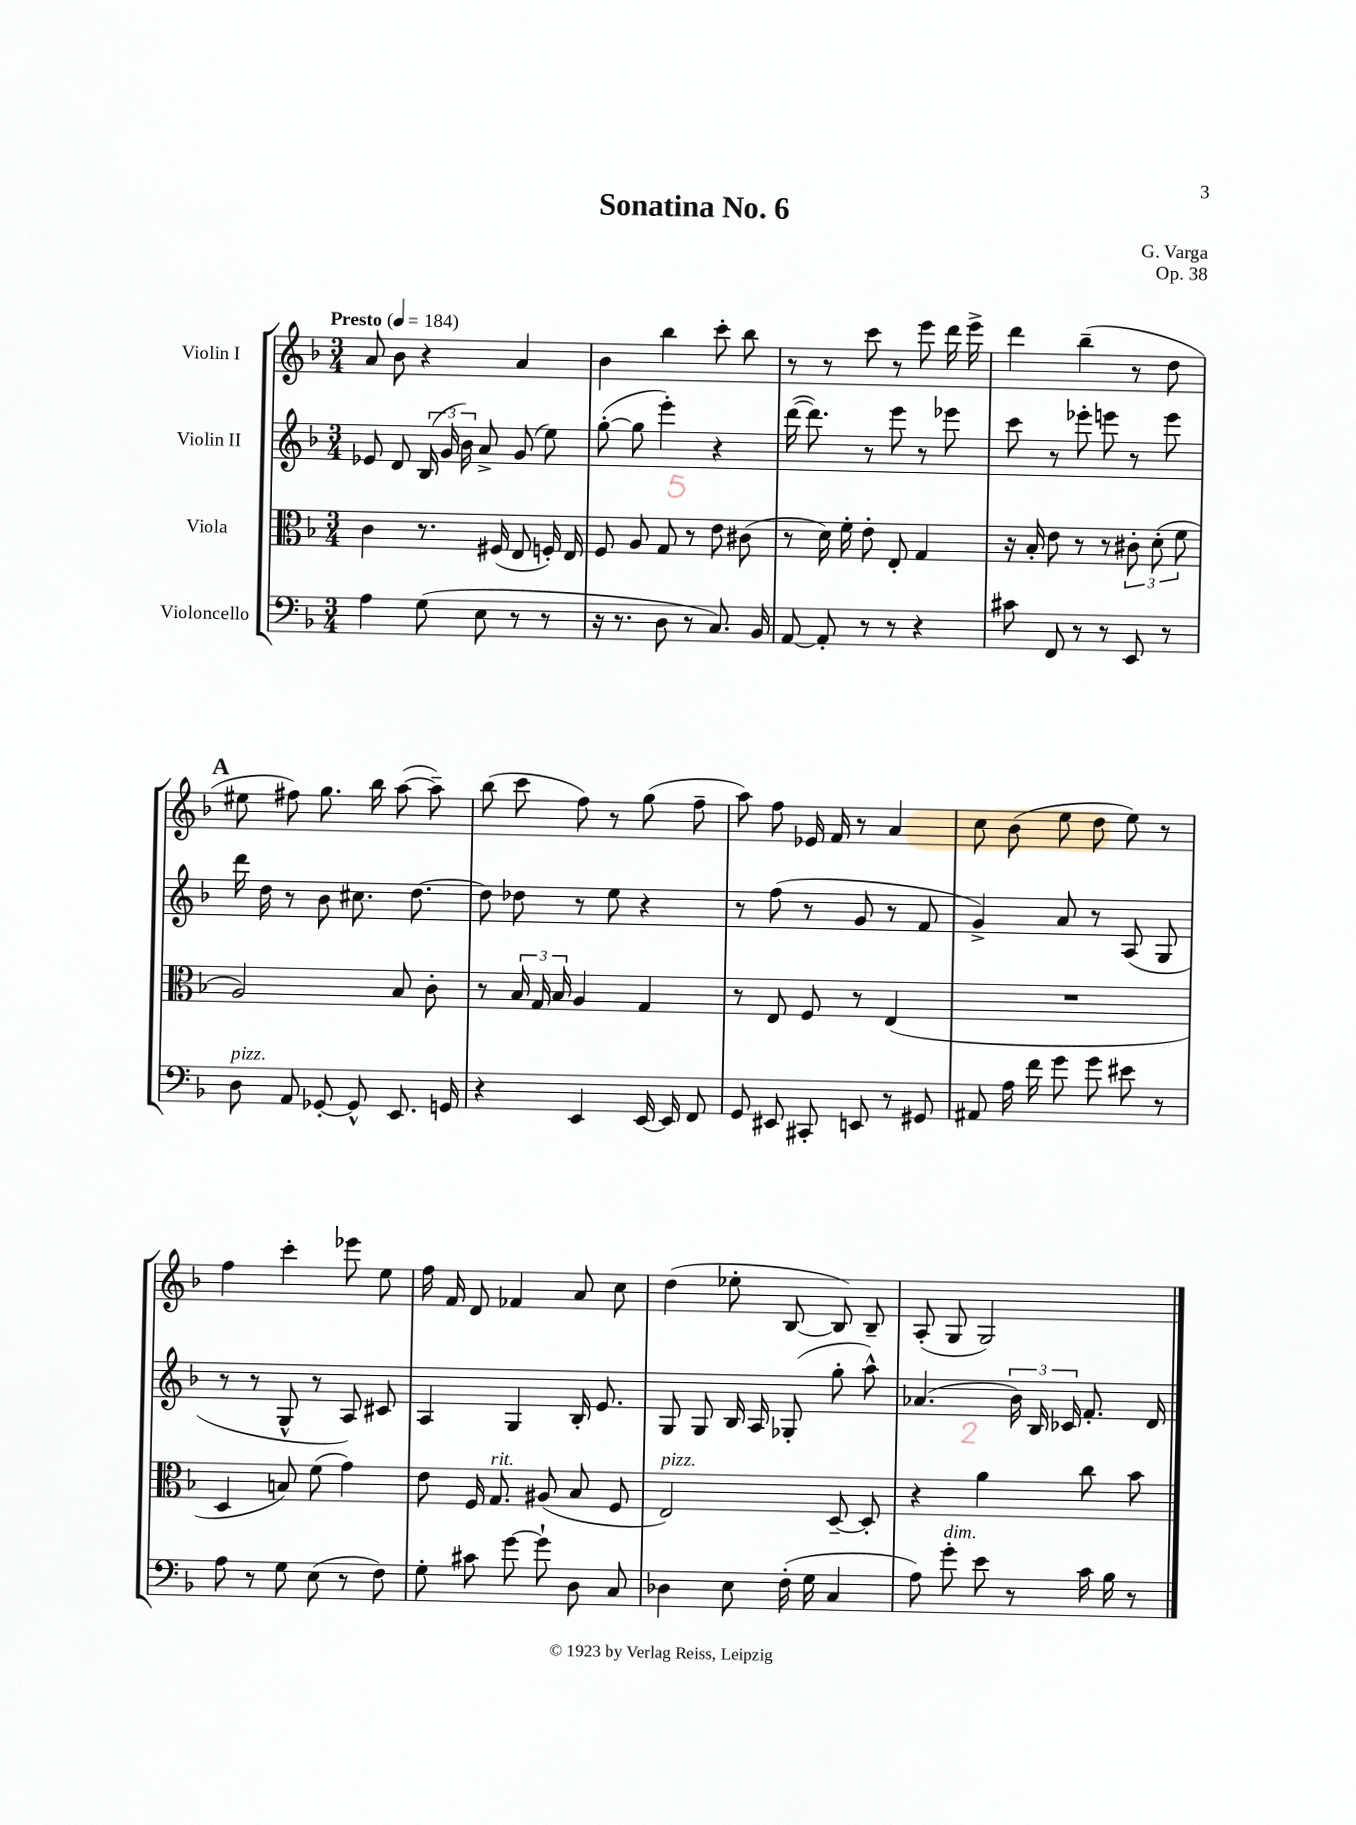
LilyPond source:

\header { title = "Sonatina No. 6" composer = "G. Varga" opus = "Op. 38" }
<<
\new StaffGroup <<
\new Staff = "s0" \with { instrumentName = "Violin I" } {
    \clef treble \key f \major \numericTimeSignature \time 3/4 \tempo "Presto" 4 = 184
    \autoBeamOff a'8 bes'8 r4 a'4 |
    bes'4 bes''4 c'''8-. bes''8 |
    r8 r8 c'''8 r8 e'''8 d'''16 e'''16-> |
    d'''4 bes''4--( r8 d''8 |
    \mark \markup { \bold "A" } eis''8 fis''8) g''8. bes''16 a''8~( a''8--) |
    bes''8( c'''8 f''8) r8 g''8( f''8-- |
    a''8) f''8 ees'16 f'16 r8 a'4 |
    c''8 bes'8( e''8 d''8 e''8) r8 |
    f''4 c'''4-. ees'''8 e''8 |
    f''16 f'16 d'8 fes'4 a'8 c''8 |
    d''4( ees''8-. bes8~ bes8) bes8-- |
    a8-.( g8 g2) \bar "|." |
}
\new Staff = "s1" \with { instrumentName = "Violin II" } {
    \clef treble \key f \major \numericTimeSignature \time 3/4
    \autoBeamOff ees'8 d'8 \tuplet 3/2 { bes16( g'16 bes'16) } a'8-> g'8( e''8) |
    g''8~-.( g''8 e'''4-.) r4 |
    d'''16~( d'''8.) r8 e'''8 r8 ees'''8 |
    c'''8 r8 ees'''8-. e'''8 r8 e'''8 |
    \mark \markup { \bold "A" } d'''16 d''16 r8 bes'8 cis''8. d''8.~ |
    d''8 des''8 r8 e''8 r4 |
    r8 f''8( r8 g'8 r8 f'8 |
    g'4->) a'8 r8 a8( g8 |
    r8 r8 g8-^ r8 a8) cis'8 |
    a4 g4 bes16-. e'8. |
    g8 g8 bes16 a16 ges8-.( g''8-. a''8-^) |
    aes'4.( \tuplet 3/2 { bes'16) bes16 ces'16 } f'8.-. d'16 \bar "|." |
}
\new Staff = "s2" \with { instrumentName = "Viola" } {
    \clef alto \key f \major \numericTimeSignature \time 3/4
    \autoBeamOff c'4 r8. fis16( e8 f16-.) e16 |
    f8 a8 g8 r8 e'8 cis'8( |
    r8 d'16) f'16-. e'8-. e8-. g4 |
    r16 bes16-. e'8 r8 r8 \tuplet 3/2 { cis'8-. d'8-.( f'8 } |
    \mark \markup { \bold "A" } a2) bes8 c'8-. |
    r8 \tuplet 3/2 { bes16 g16 bes16 } a4 g4 |
    r8 e8 f8 r8 e4( |
    R2. |
    d4 b8) f'8( g'4) |
    e'8 f16 g8.^\markup { \italic "rit." } ais8( bes8 f8 |
    e2^\markup { \italic "pizz." }) d8~-- d8-. |
    r4 a'4 c''8 bes'8 \bar "|." |
}
\new Staff = "s3" \with { instrumentName = "Violoncello" } {
    \clef bass \key f \major \numericTimeSignature \time 3/4
    \autoBeamOff a4 g8( e8 r8 r8 |
    r16 r8. d8 r8 c8.) bes,16 |
    a,8~ a,8-. r8 r8 r4 |
    cis'8 f,8 r8 r8 e,8 r8 |
    \mark \markup { \bold "A" } d8^\markup { \italic "pizz." } a,8 ges,8~-. ges,8-^ e,8. g,16 |
    r4 e,4 e,16~ e,16 f,8 |
    g,8 eis,8 cis,8-. e,8 r8 gis,8 |
    ais,8 a16 f'16 g'8 g'8 eis'8 r8 |
    a8 r8 g8 e8( r8 f8) |
    g8-. cis'8 g'8~ g'8-! d8 c8 |
    des4 e8 f16-.( g16 c4 |
    a8) g'8-.^\markup { \italic "dim." } e'8 r8 c'16 bes16 r8 \bar "|." |
}
>>
>>
\layout { \context { \Score \remove "Bar_number_engraver" } }
